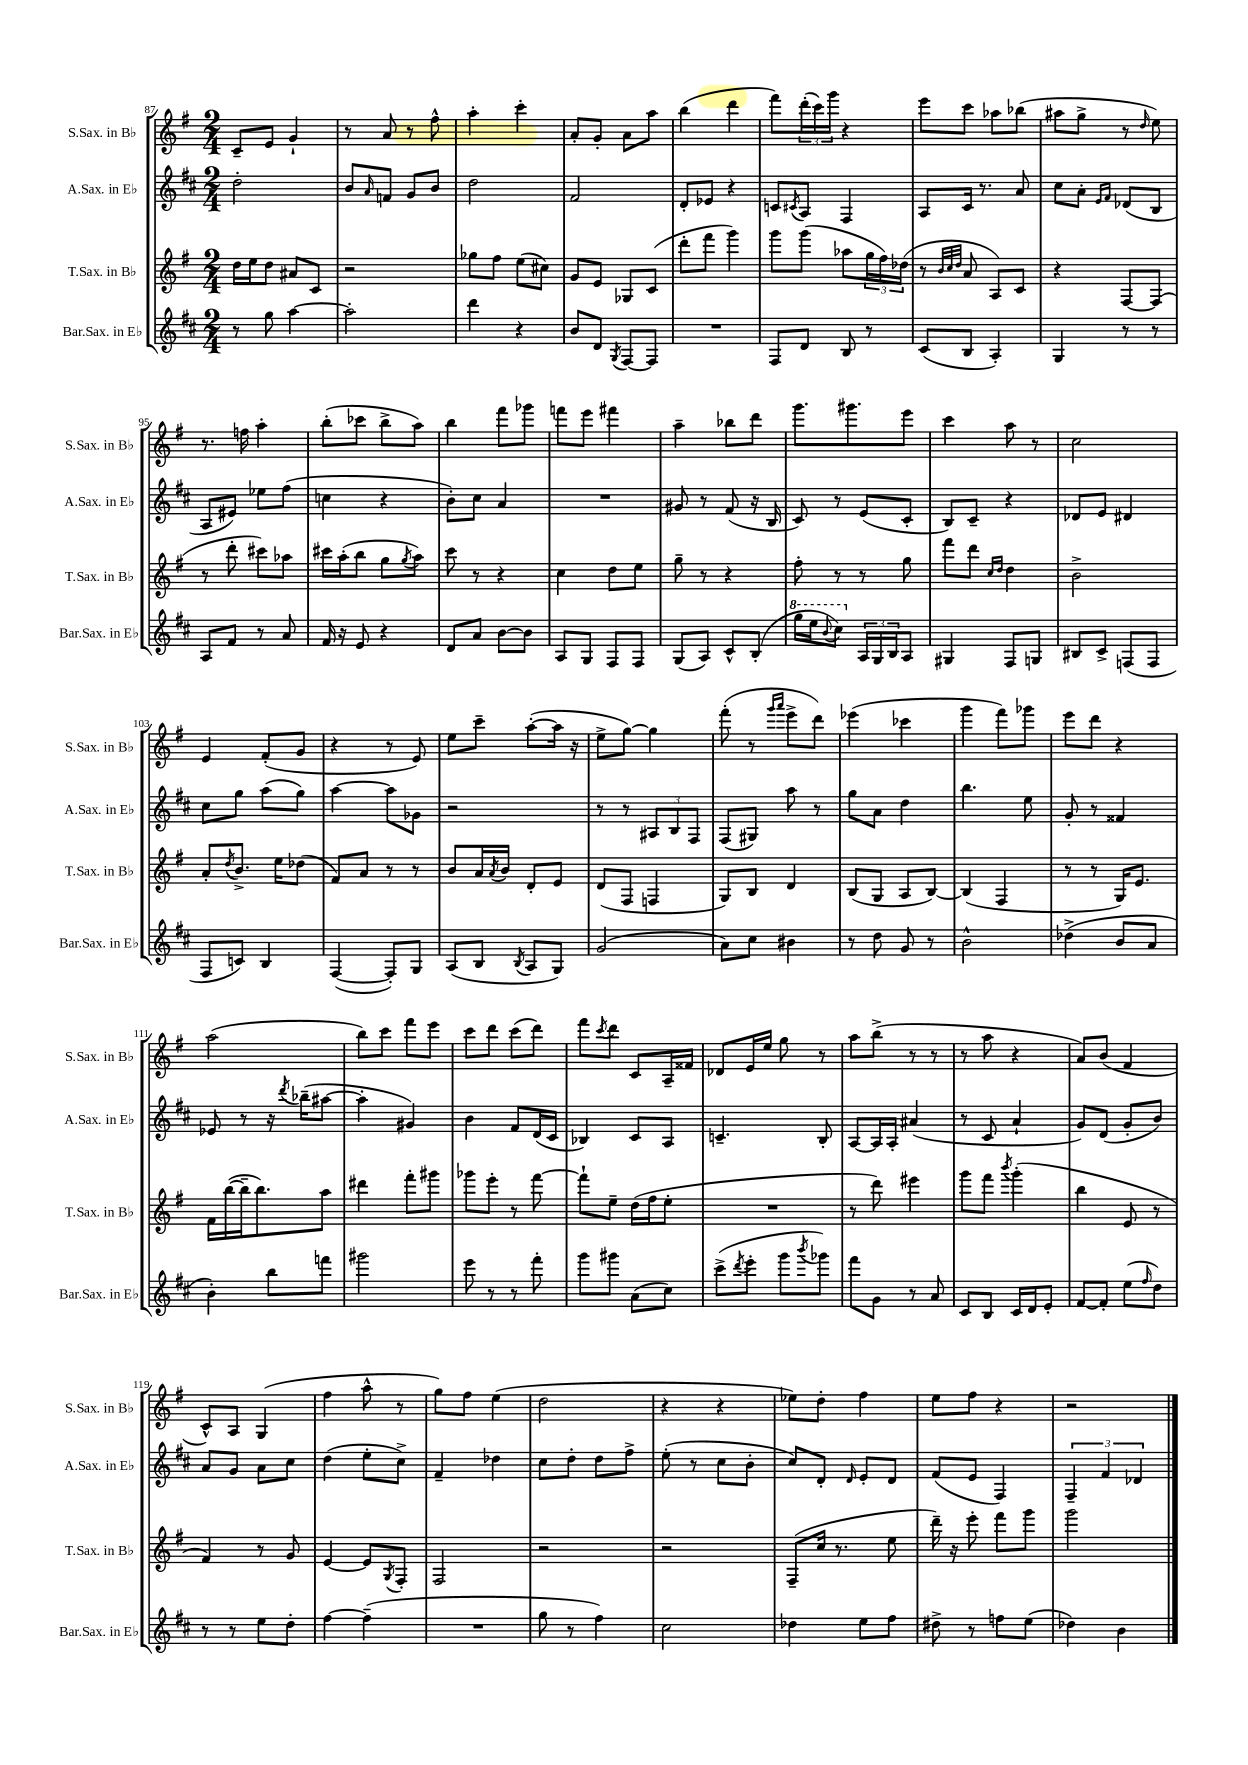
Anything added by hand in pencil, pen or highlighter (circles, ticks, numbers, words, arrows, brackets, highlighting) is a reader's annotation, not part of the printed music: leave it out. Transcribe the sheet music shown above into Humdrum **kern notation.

**kern	**kern	**kern	**kern
*part4	*part3	*part2	*part1
*staff4	*staff3	*staff2	*staff1
*I"Bar.Sax. in E♭	*I"T.Sax. in B♭	*I"A.Sax. in E♭	*I"S.Sax. in B♭
*I'Bar.Sax. in E♭	*I'T.Sax. in B♭	*I'A.Sax. in E♭	*I'S.Sax. in B♭
*clefG2	*clefG2	*clefG2	*clefG2
*k[f#c#]	*k[f#]	*k[f#c#]	*k[f#]
*M2/4	*M2/4	*M2/4	*M2/4
=87	=87	=87	=87
8r	16dd\LL	2dd'\	8c~/L
.	16ee\J	.	.
8gg\	8dd\J	.	8e/J
[4aa\	8a#X/L	.	4g`/
.	8c/J	.	.
=88	=88	=88	=88
2aa'\]	2r	8b/L	8r
.	.	16qqa/	.
.	.	8fn/J	8a/
.	.	8g/L	8r
.	.	8b/J	8ff#^^\
=89	=89	=89	=89
4ddd\	8gg-X\L	2dd\	4aa'\
.	8ff#\J	.	.
4r	(8ee\L	.	4ccc'\
.	8cc#X\J)	.	.
=90	=90	=90	=90
8b/L	8g/L	2f#/	8a'/L
8d/J	8e/J	.	8g'/J
8qG/	.	.	.
[8F#/L	8G-X/L	.	8a\L
8F#/J]	(8c/J	.	8aa\J
=91	=91	=91	=91
2r	8ddd'\L	8d'/L	(4bb\
.	8fff#\J	8e-X/J	.
.	4ggg\)	4r	4ddd\
=92	=92	=92	=92
8F#/L	8ggg\L	8cn/L	8fff#\L)
.	.	8qc#X/	.
8d/J	(8ggg\J	8A/J	(24ddd'\L
.	.	.	24ccc\)
.	.	.	24ggg\JJ
8B/	8aa-X\L	4F#/	4r
8r	24gg\L	.	.
.	24ff#\)	.	.
.	(24dd-X\JJ	.	.
=93	=93	=93	=93
(8c#/L	8r	8A/L	8eee\L
.	32qqb/LLL	.	.
.	32qqcc/	.	.
.	32qqdd/JJJ	.	.
8B/J	8a/	16c#/Jk	8ccc\J
.	.	8.r	.
4A'/)	8A/L)	.	8aa-X\L
.	8c/J	8a/	(8bb-X\J
=94	=94	=94	=94
4G/	4r	8cc#\L	8aa#X\L
.	.	8a'\J	8gg^\J
.	.	16qqe/LL	.
.	.	16qqf#/JJ	.
8r	[8F#/L	(8d-X/L	8r
.	.	.	16qqdd/
8r	(8F#/J]	8B/J	8ee\)
!!LO:LB:g=z
=95	=95	=95	=95
8A/L	8r	8A/L	8.r
8f#/J	8ddd'\	8e#X/J)	.
.	.	.	16ffn\
8r	8ccc#X\L)	8ee-X\L	4aa'\
8a/	8aa-X\J	(8ff#\J	.
=96	=96	=96	=96
16f#/	16ccc#X\LL	4ccn\	(8bb'\L
16r	(16aa'\J	.	.
8e/	8bb\J	.	8ccc-X\J
4r	8gg\L	4r	8bb^\L
.	8qgg/	.	.
.	8aa\J)	.	8aa\J)
=97	=97	=97	=97
8d/L	8ccc\	8b'\L)	4bb\
8a/J	8r	8cc#\J	.
[8b\L	4r	4a/	8fff#\L
8b\J]	.	.	8ggg-X\J
=98	=98	=98	=98
8A/L	4cc\	2r	8fffn\L
8G/J	.	.	8eee\J
8F#/L	8dd\L	.	4fff#X\
8F#/J	8ee\J	.	.
=99	=99	=99	=99
(8G/L	8gg~\	8g#X/	4aa~\
8A/J)	8r	8r	.
8c#^^/L	4r	(8f#/	8bb-X\L
(8B'/J	.	16r	8ddd\J
.	.	16B/	.
=100	=100	=100	=100
*8va	*	*	*
16ggg\LL	8ff#'\	8c#/)	8.ggg\L
16eee\J	.	.	.
8qqbb/	.	.	.
8ccc#\J)	8r	8r	.
.	.	.	8.ggg#X\
*X8va	*	*	*
24A/LL	8r	(8e/L	.
24G/	.	.	.
24B/J	.	.	.
8A/J	8gg\	8c#'/J	8eee\J
=101	=101	=101	=101
4G#X/	8fff#\L	8B/L)	4ccc\
.	8ddd\J	8c#~/J	.
.	16qqcc/LL	.	.
.	16qqdd/JJ	.	.
8F#/L	4dd\	4r	8aa\
8Gn/J	.	.	8r
=102	=102	=102	=102
8B#X/L	2b^\	8d-X/L	2cc\
8c#^/J	.	8e/J	.
(8Fn/L	.	4d#X/	.
8F/J	.	.	.
!!LO:LB:g=z
=103	=103	=103	=103
8F#/L	8a'/L	8cc#\L	4e/
.	8qdd/	.	.
8cn/J)	8.b^/J	8gg\J	.
4B/	.	(8aa\L	(8f#'/L
.	16ee\KL	.	.
.	(8dd-X\J	8gg\J)	8g/J
=104	=104	=104	=104
([4F#/	8f#/L)	[4aa\	4r
.	8a/J	.	.
8F#'/L])	8r	8aa\L]	8r
8G/J	8r	8g-X\J	8e/)
=105	=105	=105	=105
(8A/L	8b/L	2r	8ee\L
8B/J	16a/L	.	8ccc~\J
.	8qa/	.	.
.	16b/JJ	.	.
8qB/	.	.	.
8A/L	8d'/L	.	([8aa'\L
8G/J)	8e/J	.	16aa\Jk]
.	.	.	16r
=106	=106	=106	=106
(2g/	(8d/L	8r	8ee^\L
.	8F#/J	8r	[8gg\J)
.	4Fn/	12A#X/L	4gg\]
.	.	12B/	.
.	.	12F#/J	.
=107	=107	=107	=107
8a\L)	8G/L)	(8F#/L	(8fff#'\
8cc#\J	8B/J	8G#X/J)	8r
.	.	.	16qqggg/LL
.	.	.	16qqaaa/JJ
4b#X\	4d/	8aa\	8eee^\L
.	.	8r	8ddd\J)
=108	=108	=108	=108
8r	(8B/L	8gg\L	(4eee-X\
8dd\	8G/J	8a\J	.
8g/	8A/L	4dd\	4ccc-X\
8r	[8B/J)	.	.
=109	=109	=109	=109
2b^^\	(4B/]	4.bb\	4ggg\
.	4F#/	.	8fff#\L)
.	.	8ee\	8ggg-X\J
=110	=110	=110	=110
(4dd-X^\	8r	8g'/	8eee\L
.	8r	8r	8ddd\J
8b/L	16G/KL)	4f##X/	4r
.	8.e/J	.	.
8a/J	.	.	.
!!LO:LB:g=z
=111	=111	=111	=111
4b'\)	16f#\LL	8e-X/	(2aa\
.	([16bb\	.	.
.	16bb~\J]	8r	.
.	8.bb\)	.	.
8bb\L	.	16r	.
.	.	8qddd/	.
.	.	(16bb-X~\KL	.
8fffn\J	8aa\J	[8aa#X\J	.
=112	=112	=112	=112
2ggg#X\	4ddd#X\	4aa#'\]	8bb\L)
.	.	.	8ccc\J
.	8fff#'\L	4g#X/)	8fff#\L
.	8ggg#X\J	.	8eee\J
=113	=113	=113	=113
8eee\	8ggg-X\L	4b\	8ccc\L
8r	8eee'\J	.	8ddd\J
8r	8r	8f#/L	(8ccc\L
8fff#'\	[8fff#\	(16d/L	8ddd\J)
.	.	16c#/JJ	.
=114	=114	=114	=114
8ggg\L	8fff#`\L]	4B-X/)	8fff#\L
.	.	.	8qccc/
8ggg#X\J	8ee~\J	.	8ddd\J
(8a\L	(16dd\LL	8c#/L	8c/L
.	16ff#\J	.	.
8cc#\J)	8ee'\J	8A/J	16A~/L
.	.	.	16f##X/JJ
=115	=115	=115	=115
(8ccc#^\L	2r	4.cn~/	8d-X/L
8qddd/	.	.	.
8eee'\J	.	.	16e/L
.	.	.	16ee/JJ
8ggg\L	.	.	8gg\
8qbbb/	.	.	.
8ggg-X\J)	.	8B'/	8r
=116	=116	=116	=116
8fff#\L	8r	[8A/L	8aa\L
8g\J	8ddd\)	16A/L]	(8bb^\J
.	.	16A'/JJ	.
8r	4eee#X\	(4a#X/	8r
8a/	.	.	8r
=117	=117	=117	=117
8c#/L	8ggg\L	8r	8r
8B/J	8fff#\J	8c#/	8aa\
.	8qbbb/	.	.
16c#/LL	(4ggg'\	4a`/	4r
16d/J	.	.	.
8e'/J	.	.	.
=118	=118	=118	=118
[8f#/L	4bb\	8g/L)	8a/L)
8f#'/J]	.	(8d/J	(8b/J
(8ee\L	8e/	8g'/L	4f#/
16qqff#/	.	.	.
8dd\J)	8r	8b/J)	.
!!LO:LB:g=z
=119	=119	=119	=119
8r	4f#/)	8a/L	8c^^/L)
8r	.	8g/J	8A/J
8ee\L	8r	8a\L	(4G/
8dd'\J	8g/	8cc#\J	.
=120	=120	=120	=120
[4ff#\	[4e/	(4dd\	4ff#\
(4ff#~\]	8e/L]	8ee'\L	8aa^^\
.	8qG/	.	.
.	8F#'/J	8cc#^\J)	8r
=121	=121	=121	=121
2r	2F#/	4f#~/	8gg\L)
.	.	.	8ff#\J
.	.	4dd-X\	(4ee\
=122	=122	=122	=122
8gg\	2r	8cc#\L	2dd\
8r	.	8dd'\J	.
4ff#\)	.	8dd\L	.
.	.	8ff#^\J	.
=123	=123	=123	=123
2cc#\	2r	(8ee'\	4r
.	.	8r	.
.	.	8cc#\L	4r
.	.	8b'\J	.
=124	=124	=124	=124
4dd-X\	(8F#~/L	8cc#/L)	8ee-X\L)
.	16cc/Jk	8d'/J	8dd'\J
.	8.r	.	.
.	.	16qqd/	.
8ee\L	.	8e'/L	4ff#\
8ff#\J	8ee\	8d/J	.
=125	=125	=125	=125
8dd#X^\	16ddd~\)	(8f#/L	8ee\L
.	16r	.	.
8r	8eee'\	8e/J	8ff#\J
8ffn\L	8fff#\L	4F#/)	4r
(8ee\J	8ggg\J	.	.
=126	=126	=126	=126
4dd-X\)	2ggg\	6F#~/	2r
.	.	6f#/	.
4b\	.	.	.
.	.	6d-X/	.
==	==	==	==
*-	*-	*-	*-
